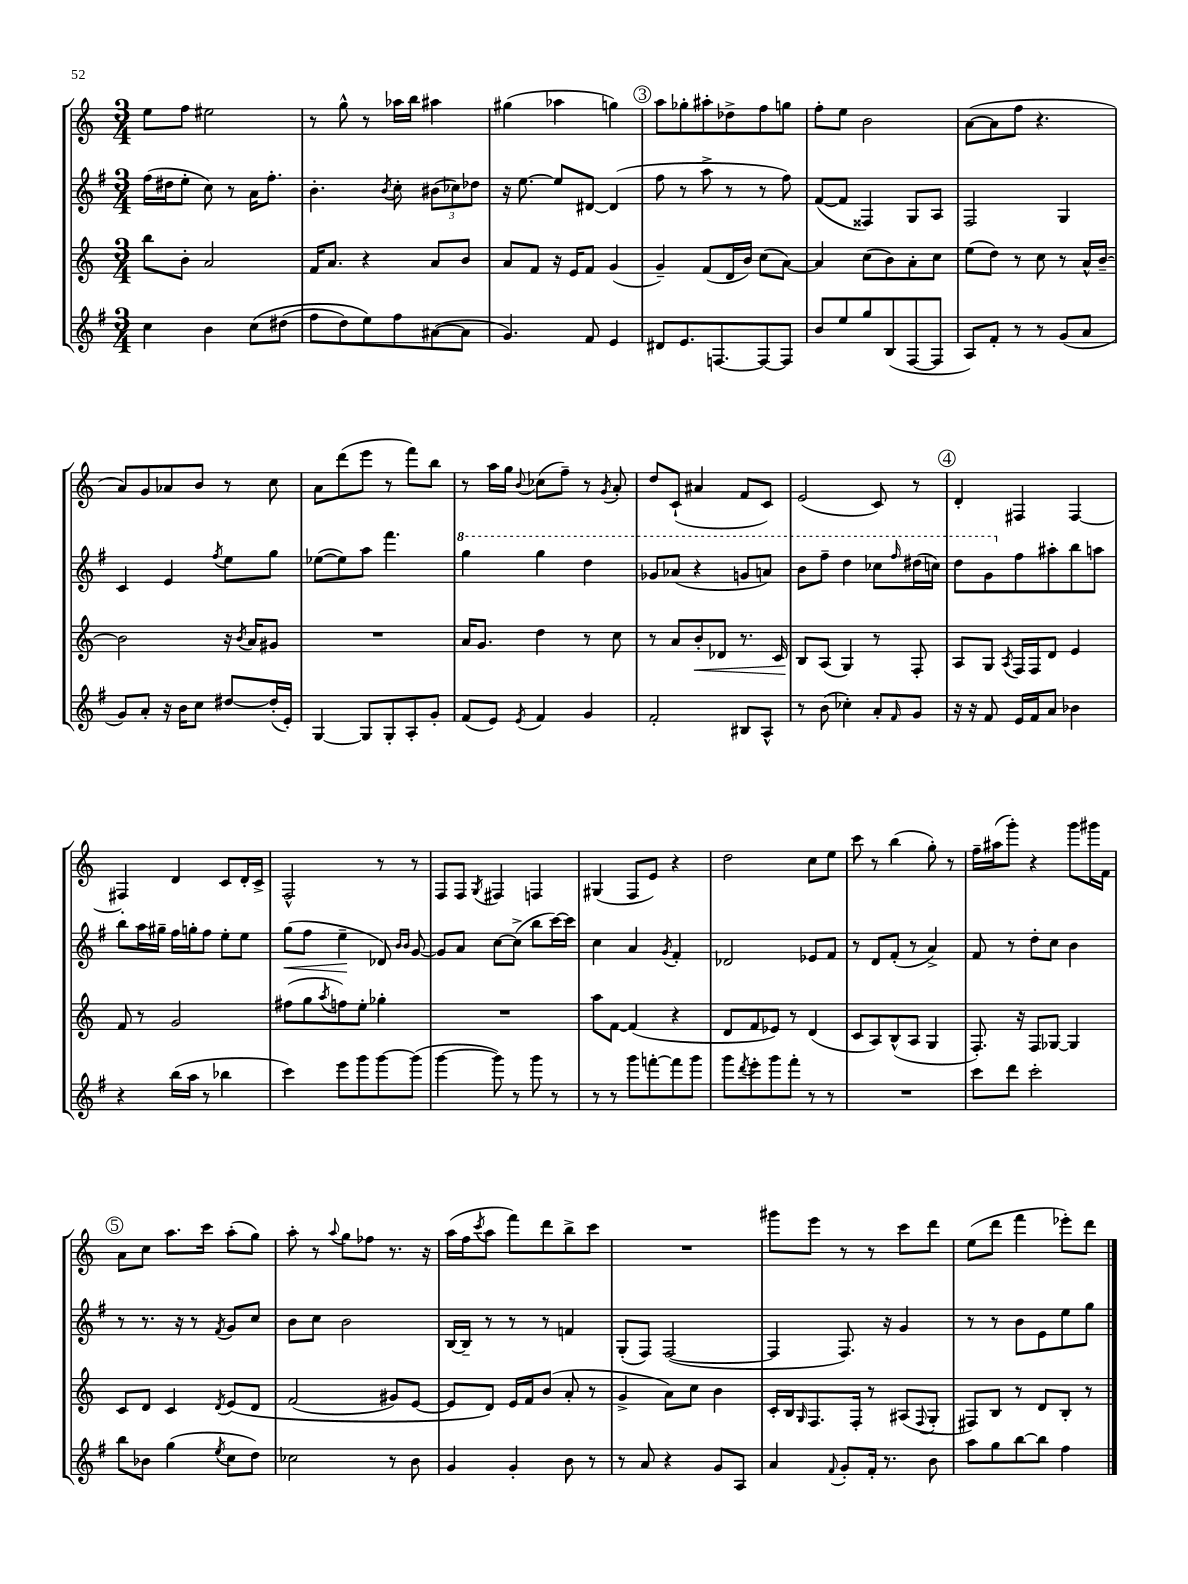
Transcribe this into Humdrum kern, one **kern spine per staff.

**kern	**kern	**kern	**kern
*staff4	*staff3	*staff2	*staff1
*clefG2	*clefG2	*clefG2	*clefG2
*k[f#]	*k[]	*k[f#]	*k[]
*M3/4	*M3/4	*M3/4	*M3/4
4cc\	8bb\L	(16ff#\LL	8ee\L
.	.	16dd#\J	.
.	8b'\J	8ee'\J	8ff\J
4b\	2a/	8cc\)	2ee#\
.	.	8r	.
&(8cc\L	.	16a\LK	.
.	.	8.ff#'\J	.
(8dd#\J	.	.	.
=	=	=	=
8ff#\L	16f/LK	4.b'\	8r
.	8.a/J	.	.
8dd\)	.	.	8gg^^\
8ee\&)	4r	.	8r
.	.	8qb/	.
8ff#\	.	8cc'\	16aa-\LL
.	.	.	16bb\JJ
([8a#\	8a/L	(12b#\L	4aa#\
.	.	12cc-\)	.
8a#\]J	8b/J	.	.
.	.	12dd-\J	.
=	=	=	=
4.g/)	8a/L	16r	(4gg#\
.	.	[8.ee\	.
.	8f/J	.	.
.	16r	8ee/]L	4aa-\
.	16e/LK	.	.
8f#/	8f/J	[8d#/J	.
4e/	(4g/	(4d#/]	4gg\)
=	=	=	=
8d#/L	4g~/)	8ff#\	8aa\L
8.e/	.	8r	8gg-'\
.	(8f/L	8aa^\	8aa#'\
[8.F/	.	.	.
.	16d/L	8r	8dd-^\
.	16b/JJ)	.	.
8F/_	(8cc\L	8r	8ff\
8F/]J	[8a\J)	8ff#\)	8gg\J
=	=	=	=
8b/L	4a/]	([8f#/L	8ff'\L
8ee/	.	8f#/]J	8ee\J
8gg/	(8cc\L	4F##/)	2b\
(8B/	8b\)	.	.
[8F#/	8a'\	8G/L	.
8F#/]J	8cc\J	8A/J	.
=	=	=	=
8A/L)	(8ee\L	2F#/	([8a\L
8f#'/J	8dd\J)	.	8a\]
8r	8r	.	8ff\J
8r	8cc\	.	4.r
(8g/L	8r	4G/	.
8a/J	16a^^/LL	.	.
.	[16b~/JJ	.	.
=	=	=	=
8g/L)	2b\]	4c/	8a/L)
8a'/J	.	.	8g/
16r	.	4e/	8a-/
16b\LK	.	.	.
8cc\J	.	.	8b/J
.	.	8qff#/	.
[8dd#/L	16r	8ee\L	8r
.	8qb/	.	.
.	16a/LK	.	.
(16dd#'/]L	8g#/J	8gg\J	8cc\
16e'/JJ)	.	.	.
=	=	=	=
[4G/	2.r	([8ee-\L	8a\L
.	.	8ee-\])	(8ddd\
8G/]L	.	8aa\J	8eee\J
8G'/	.	4.fff#\	8r
8A'/	.	.	8fff\L)
8g'/J	.	.	8bb\J
=	=	=	=
(8f#/L	16a/LK	4ggg\	8r
.	8.g/J	.	.
8e/J)	.	.	16aa\LL
.	.	.	16gg\JJ
8qe/	.	.	8qqb/
4f#/	4dd\	4ggg\	(8cc-\L
.	.	.	8ff~\J)
4g/	8r	4ddd\	8r
.	.	.	8qg/
.	8cc\	.	8a'/
=	=	=	=
2f#'/	8r	8gg-/L	8dd/L
.	8a/L	(8aa-/J	(8c`/J
.	8b'/	4r	4a#/
.	8d-/J	.	.
8B#/L	8.r	8gg/L	8f/L
8A^^/J	.	8aa/J)	8c/J)
.	16c/	.	.
=	=	=	=
8r	8B/L	8bb\L	(2e/
(8b\	(8A/J	8fff#~\J	.
4cc-'\)	4G/)	4ddd\	.
8a'/L	8r	8ccc-\L	8c/)
16qqf#/	.	16qqfff#/	.
8g/J	8F'/	(16ddd#\L	8r
.	.	16ccc\JJ)	.
=	=	=	=
16r	8A/L	8ddd\L	4d'/
16r	.	.	.
8f#/	8G/J	8gg\	.
.	8qA/	.	.
16e/LL	16F/LL	8ff#\	4F#/
16f#/J	16F/J	.	.
8a/J	8d/J	8aa#'\	.
4b-\	4e/	8bb\	[4F#/
.	.	8aa\J	.
=	=	=	=
4r	8f/	8bb\L	4F#'/]
.	8r	16aa\L	.
.	.	16gg#~\JJ	.
(16bb\LL	2g/	16ff#\LL	4d/
16aa\JJ	.	16gg'\J	.
8r	.	8ff#\J	.
4bb-\	.	8ee'\L	8c/L
.	.	8ee\J	16d'/L
.	.	.	16c^/JJ
=	=	=	=
4ccc\)	(8ff#\L	(8gg\L	2F^^/
.	8gg\	8ff#\J	.
.	8qaa/	.	.
8eee\L	8ff\)	4ee~\	.
8ggg\	8ee'\J	.	.
[8ggg\	4gg-'\	8d-/)	8r
.	.	16qqb/LL	.
.	.	16qqb/JJ	.
(8ggg\]J	.	[8g/	8r
=	=	=	=
[4ggg\	2.r	8g/]L	8F/L
.	.	8a/J	8F/J
.	.	.	8qG/
8ggg\])	.	[8cc\L	4F#/
8r	.	(8cc^\]J	.
8ggg\	.	8bb\L	4F/
8r	.	[16ccc\L)	.
.	.	16ccc\]JJ	.
=	=	=	=
8r	8aa\L	4cc\	(4G#/
8r	[8f\J	.	.
8ggg\L	(4f/]	4a/	8F/L
[8fff'\	.	.	8e/J)
.	.	8qg/	.
8fff\]	4r	4f#'/	4r
8ggg\J	.	.	.
=	=	=	=
8ggg\L	8d/L	2d-/	2dd\
8qddd/	.	.	.
8eee'\	8f/	.	.
8ggg\	8e-/J)	.	.
8fff#'\J	8r	.	.
8r	(4d/	8e-/L	8cc\L
8r	.	8f#/J	8ee\J
=	=	=	=
2.r	8c/L	8r	8ccc\
.	8A/)	8d/L	8r
.	(8B^^/	(8f#'/J	(4bb\
.	8A/J	8r	.
.	4G/	4a^/)	8gg'\)
.	.	.	8r
=	=	=	=
8ccc\L	8.F'/)	8f#/	16ff~\LL
.	.	.	(16aa#\J
8ddd\J	.	8r	8ggg'\J)
.	16r	.	.
2ccc'\	8F/L	8dd'\L	4r
.	[8G-/J	8cc\J	.
.	4G-/]	4b\	8ggg\L
.	.	.	16ggg#\L
.	.	.	16f\JJ
=	=	=	=
8bb\L	8c/L	8r	8a\L
8b-\J	8d/J	8.r	8cc\J
(4gg\	4c/	.	8.aa\L
.	.	16r	.
.	.	8r	.
.	.	.	16ccc\Jk
8qee/	8qd/	8qf#/	.
8cc\L	&(8e/L	8g/L	(8aa'\L
8dd\J)	8d/J	8cc/J	8gg\J)
=	=	=	=
2cc-\	(2f/	8b\L	8aa'\
.	.	8cc\J	8r
.	.	.	8qqaa/
.	.	2b\	8gg\L
.	.	.	8ff-\J
8r	8g#/L)	.	8.r
8b\	[8e/J	.	.
.	.	.	16r
=	=	=	=
4g/	8e/]L	[16B/LL	(16aa\LL
.	.	16B~/]JJ	16ff\J
.	.	.	8qccc/
.	8d/J&)	8r	8aa\J
4g'/	16e/LL	8r	8fff\L)
.	16f/J	.	.
.	(8b/J	8r	8ddd\
8b\	8a'/	4f/	8bb^\
8r	8r	.	8ccc\J
=	=	=	=
8r	4g^/	(8G'/L	2.r
8a/	.	8F#/J)	.
4r	8a\L)	([2F#/	.
.	8cc\J	.	.
8g/L	4b\	.	.
8A/J	.	.	.
=	=	=	=
4a/	16c'/LL	4F#/]	8ggg#\L
.	16B/J	.	.
.	16qqG/	.	.
.	8.F/	.	8eee\J
8qqf#/	.	.	.
8g'/L	.	8.F#/)	8r
.	16F'/Jk	.	.
16f#'/Jk	8r	.	8r
8.r	.	16r	.
.	(8A#/L	4g/	8ccc\L
.	8qqF/	.	.
8b\	8G'/J	.	8ddd\J
=	=	=	=
8aa\L	8F#/L)	8r	(8ee\L
8gg\	8B/J	8r	8ddd\J
[8bb\	8r	8b\L	4fff\
8bb\]J	8d/L	8e\	.
4ff#\	8B'/J	8ee\	8eee-'\L)
.	8r	8gg\J	8ddd\J
==	==	==	==
*-	*-	*-	*-
